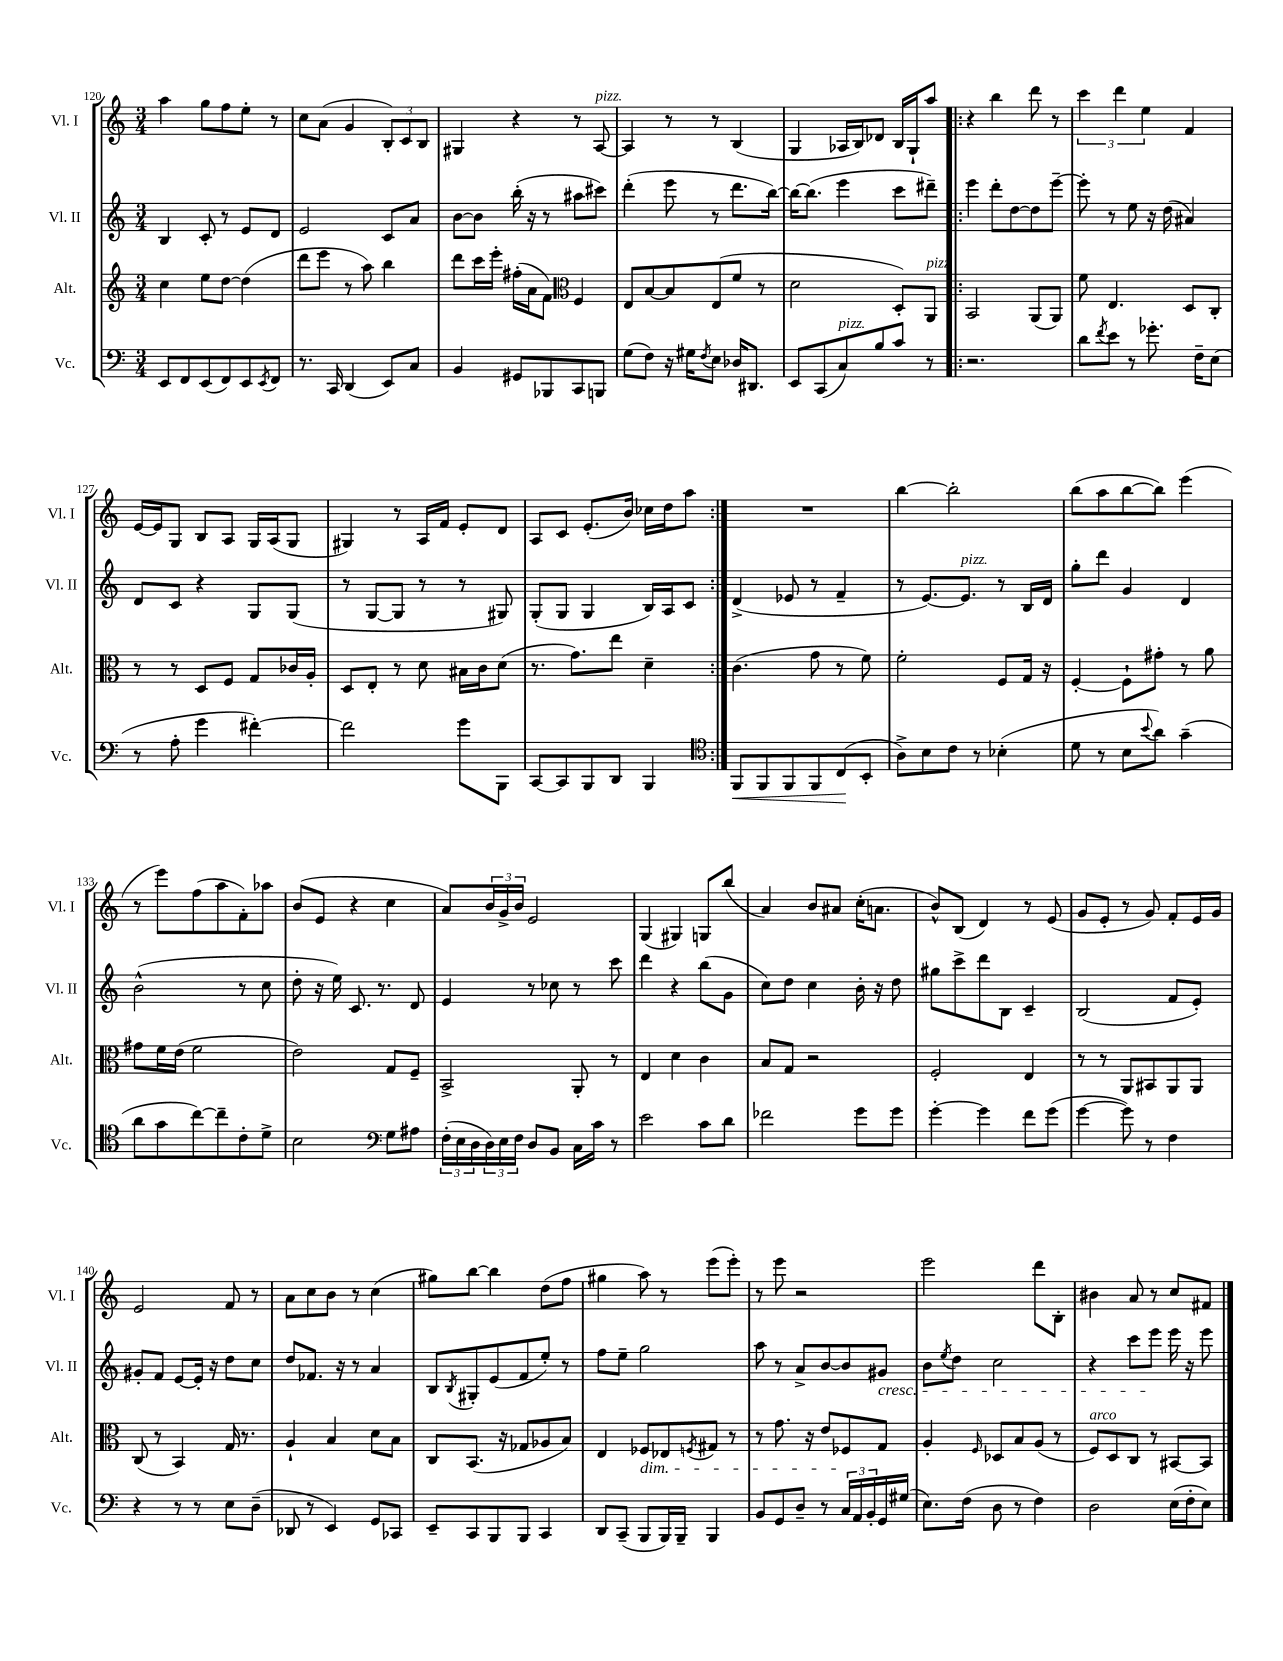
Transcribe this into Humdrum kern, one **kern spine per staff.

**kern	**kern	**kern	**kern
*staff4	*staff3	*staff2	*staff1
*clefF4	*clefG2	*clefG2	*clefG2
*k[]	*k[]	*k[]	*k[]
*M3/4	*M3/4	*M3/4	*M3/4
8EE	4cc	4B	4aa
8FF	.	.	.
(8EE	8ee	8c'	8gg
8FF)	[8dd	8r	8ff
8EE	(4dd]	8e	8ee'
8qEE	.	.	.
8FF	.	8d	8r
=	=	=	=
8.r	8ddd	2e	8cc
.	8eee	.	(8a
16CC	.	.	.
(4DD	8r	.	4g
.	8aa)	.	.
8EE)	4bb	8c	12B')
.	.	.	12c
8C	.	8a	.
.	.	.	12B
=	=	=	=
4BB	8ddd	[8b	4G#
.	16ccc	8b]	.
.	16eee'	.	.
8GG#	(16ff#'	(16bb'	4r
.	16a	16r	.
8BBB-	8f)	8r	.
*	*clefC3	*	*
8CC	4F	8aa#	8r
8BBB	.	8ccc#)	[8A
=	=	=	=
(8G	8E	(4ddd'	4A]
8F)	[8B	.	.
16r	8B]	8eee	8r
16G#	.	.	.
8qF	.	.	.
8E	(8E	8r	8r
16D-	8f	8.ddd	(4B
8.DD#	.	.	.
.	8r	.	.
.	.	[16bb)	.
=	=	=	=
8EE	2d	16bb_	4G
.	.	(8.bb]	.
(8CC	.	.	.
8C)	.	4eee	16A-
.	.	.	16B)
8B	.	.	8d-
8c	8D')	8ccc	16B
.	.	.	16G`
8r	8AA	8ddd#~)	8aa
=!|:	=!|:	=!|:	=!|:
2.r	2BB	4eee	4r
.	.	8ddd'	4bb
.	.	[8dd	.
.	(8AA	8dd]	8ddd
.	8AA)	[8eee~	8r
=	=	=	=
8d	8f	8eee']	6ccc
8qf	.	.	.
8e	4.E	8r	.
.	.	.	6ddd
8r	.	8ee	.
.	.	.	6ee
8.g-'	.	16r	.
.	.	(16dd	.
.	8D	4a#)	4f
16F~	.	.	.
(8E	8C'	.	.
=	=	=	=
8r	8r	8d	[16e
.	.	.	16e]
8A'	8r	8c	8G
4g	8D	4r	8B
.	8F	.	8A
[4f#')	8G	8G	16G
.	.	.	(16A
.	16c-	(8G	8G
.	16A'	.	.
=	=	=	=
2f#]	8D	8r	4G#)
.	8E'	[8G	.
.	8r	8G]	8r
.	8d	8r	16A
.	.	.	16f
8g	16B#	8r	8e'
.	16c	.	.
8BBB	(8d	8G#)	8d
=	=	=	=
[8CC	8.r	(8G'	8A
8CC]	.	8G	8c
.	8.g)	.	.
8BBB	.	4G	(8.e'
8DD	8ee	.	.
.	.	.	16b)
4BBB	4d~	16B)	16cc-
.	.	16A	16dd
.	.	8c	8aa
=:|!	=:|!	=:|!	=:|!
*clefC4	*	*	*
8FF	(4.c	(4d^	2.r
8FF	.	.	.
8FF	.	8e-	.
8FF	8g	8r	.
(8C	8r	4f~	.
8BB'	8f)	.	.
=	=	=	=
8A^)	2f'	8r	[4bb
8B	.	[8.e)	.
8c	.	.	2bb']
.	.	8.e]	.
8r	.	.	.
(4B-'	8F	8r	.
.	16G	16B	.
.	16r	16d	.
=	=	=	=
8d	[4F'	8gg'	(8bb
8r	.	8ddd	8aa
8B	8F`]	4g	[8bb
8qqb	.	.	.
8a)	8g#'	.	8bb])
(4g~	8r	4d	(4eee
.	8a	.	.
=	=	=	=
8a	8g#	(2b^^	8r
8g	16f	.	8eee)
.	(16e	.	.
[8cc)	2f	.	(8ff
8cc~]	.	.	8aa
8c'	.	8r	8f')
8d^	.	8cc	8aa-
=	=	=	=
2B	2e)	8dd'	(8b
.	.	16r	8e
.	.	16ee)	.
.	.	8.c	4r
.	.	8.r	.
*clefF4	*	*	*
8G	8G	.	4cc
8A#	8F~	8d	.
=	=	=	=
(24F'	2BB^	4e	8a)
24E	.	.	.
24D	.	.	.
24D)	.	.	24b
24E	.	.	24g^
24F	.	.	24b
8D	.	8r	2e
8BB	.	8cc-	.
16C	8AA'	8r	.
16c	.	.	.
8r	8r	8ccc	.
=	=	=	=
2e	4E	4ddd	(4G
.	4d	4r	4G#)
8c	4c	(8bb	8G
8d	.	8g	(8bb
=	=	=	=
2f-	8B	8cc)	4a)
.	8G	8dd	.
.	2r	4cc	8b
.	.	.	8a#
8g	.	16b'	(16cc'
.	.	16r	8.a
8g	.	8dd	.
=	=	=	=
[4g'	2F'	8gg#	8b^^)
.	.	8ccc^	(8B
4g]	.	8ddd	4d)
.	.	8B	.
8f	4E	4c~	8r
(8g	.	.	(8e
=	=	=	=
[4g	8r	(2B	8g
.	8r	.	8e'
8g])	8AA	.	8r
8r	8BB#	.	8g)
4F	8AA	8f	8f'
.	8AA	8e')	16e
.	.	.	16g
=	=	=	=
4r	(8C	8g#'	2e
.	8r	8f	.
8r	4BB)	[8e	.
8r	.	16e']	.
.	.	16r	.
8E	16G	8dd	8f
.	8.r	.	.
(8D~	.	8cc	8r
=	=	=	=
8DD-	4A`	8dd	8a
8r	.	8.f-	8cc
4EE)	4B	.	8b
.	.	16r	.
.	.	8r	8r
8GG	8d	4a	(4cc
8CC-	8B	.	.
=	=	=	=
8EE~	8C	8B	8gg#)
.	.	8qB	.
8CC	(8.BB	8G#'	[8bb
8BBB	.	(8e	4bb]
.	16r	.	.
8BBB	8G-	8f	.
4CC	8A-	8ee')	(8dd
.	8B)	8r	8ff
=	=	=	=
8DD	4E	8ff	4gg#
(8CC~	.	8ee~	.
8BBB	8F-	2gg	8aa)
16BBB)	8E-	.	8r
16BBB~	.	.	.
.	8qF	.	.
4BBB	8G#	.	(8eee
.	8r	.	8eee')
=	=	=	=
8BB	8r	8aa	8r
8GG	8.g	8r	8eee
8D~	.	8a^	2r
.	16r	.	.
8r	8e	[8b	.
24C	8F-	8b]	.
24AA	.	.	.
24BB'	.	.	.
16GG	8G	8g#	.
(16G#	.	.	.
=	=	=	=
8.E)	4A'	8b	2eee
.	.	8qee	.
.	.	8dd	.
(16F	.	.	.
.	16qqF	.	.
8D	8D-	2cc	.
8r	8B	.	.
4F)	(8A	.	8ddd
.	8r	.	8B'
=	=	=	=
2D	8F)	4r	4b#
.	8D	.	.
.	8C	8ccc	8a
.	8r	8eee	8r
(16E	[8BB#	16eee	8cc
16F'	.	16r	.
8E)	8BB#]	8eee	8f#
==	==	==	==
*-	*-	*-	*-
